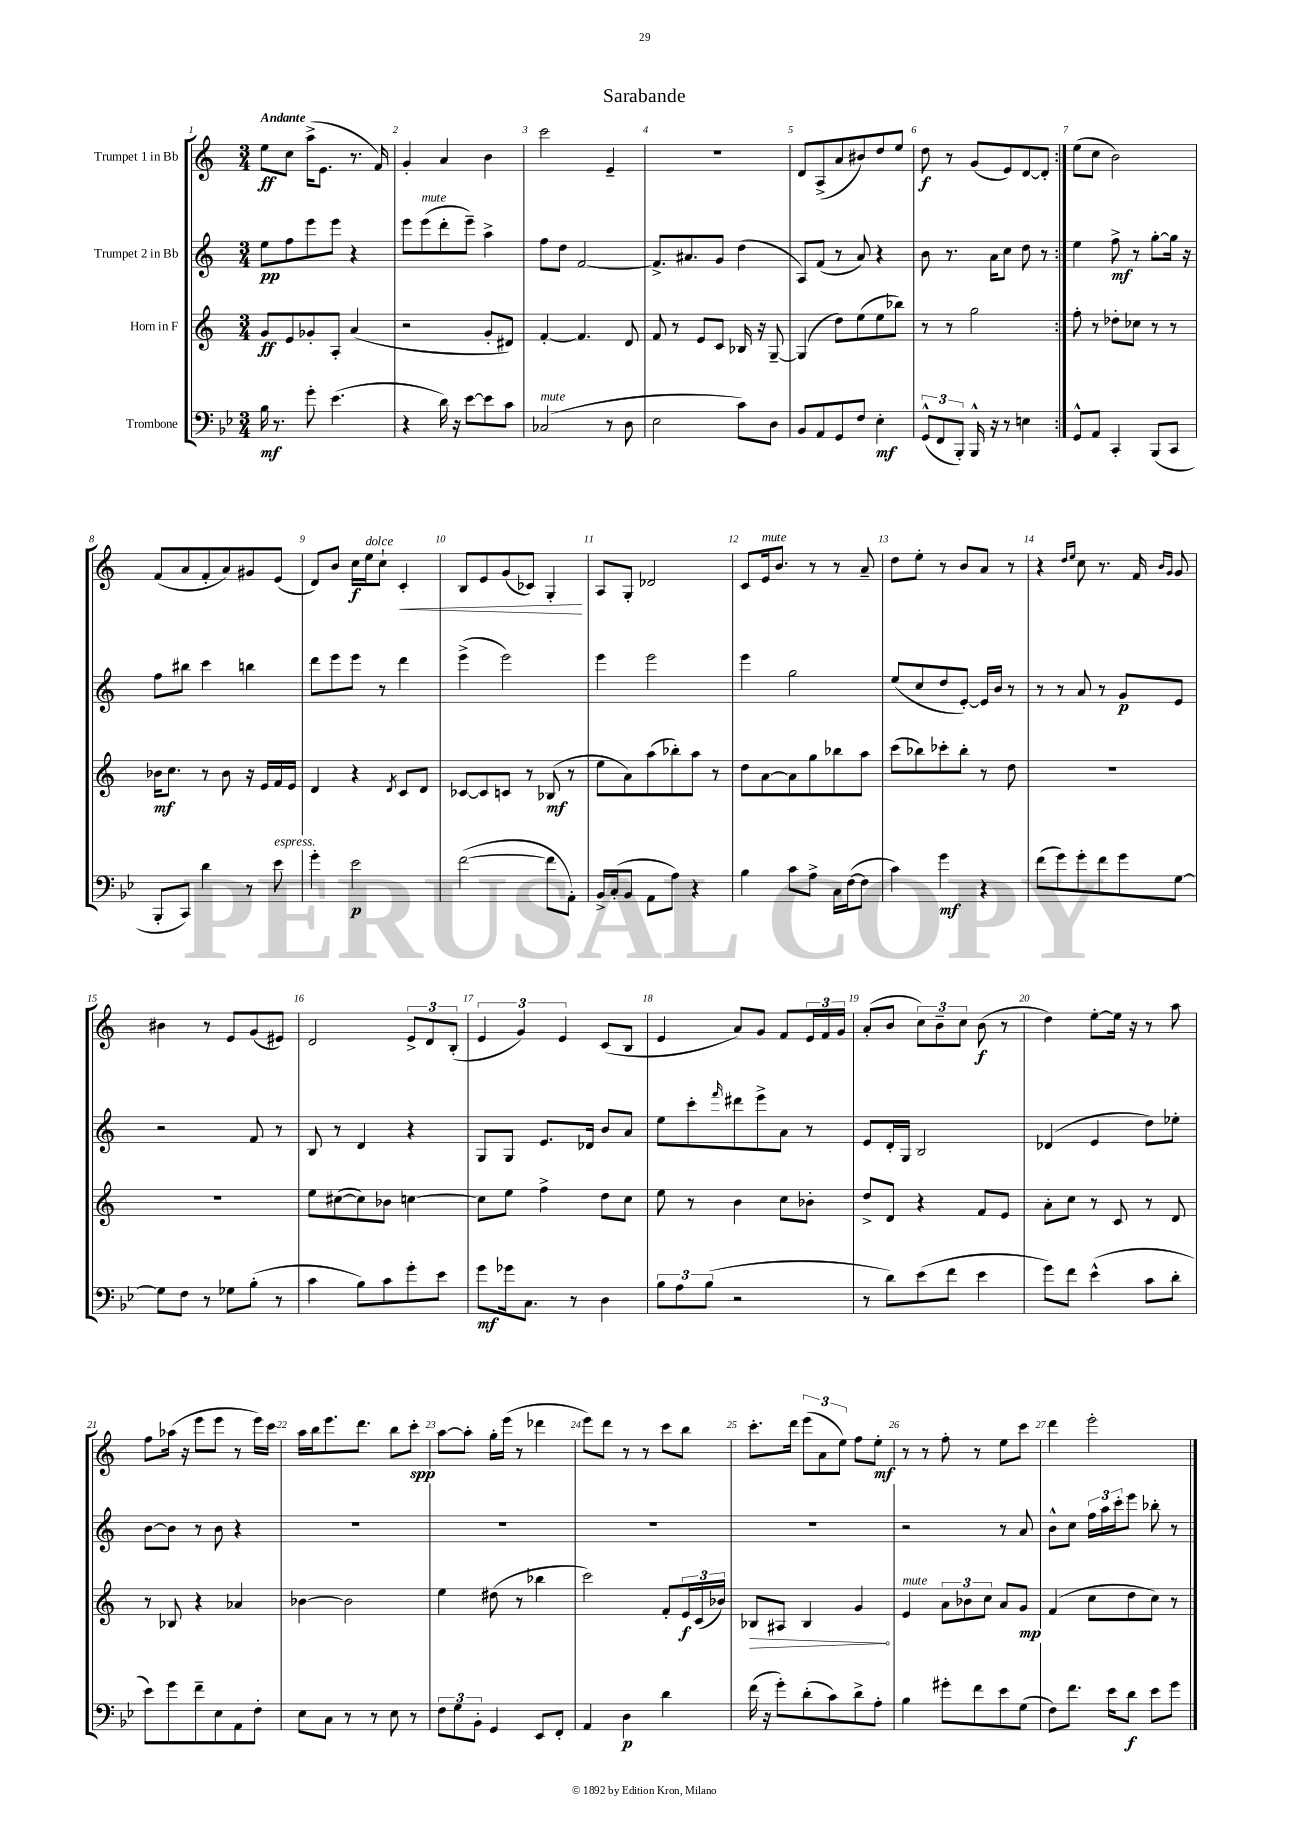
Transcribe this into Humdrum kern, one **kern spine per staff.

**kern	**kern	**kern	**kern
*staff4	*staff3	*staff2	*staff1
*clefF4	*clefG2	*clefG2	*clefG2
*k[b-e-]	*k[]	*k[]	*k[]
*M3/4	*M3/4	*M3/4	*M3/4
16B-	8g	8ee	8ee
8.r	.	.	.
.	8e	8ff	8cc
8g'	8g-'	8eee	(16aa^
.	.	.	8.e
(4.e-	8A'	8eee	.
.	(4a	4r	8.r
.	.	.	16f)
=	=	=	=
4r	2r	8eee	4g'
.	.	(8eee	.
16d)	.	8ddd'	4a
16r	.	.	.
[8e-	.	8eee~)	.
8e-]	8g'	4aa^	4b
8c	8d#)	.	.
=	=	=	=
(2C-	[4f'	8ff	2ccc
.	.	8dd	.
.	4.f]	[2f	.
8r	.	.	4e~
8D	8d	.	.
=	=	=	=
2E-	8f	8.f^]	2.r
.	8r	.	.
.	.	8.a#	.
.	8e	.	.
.	8c	8g	.
8c)	16B-	(4dd	.
.	16r	.	.
8D	[8G~	.	.
=	=	=	=
8BB-	(4G]	8A)	8d
8AA	.	(8f	(8A^
8GG	8dd)	8r	8a
8F	(8ee	8a)	8b#)
4E-'	8ee	4r	8dd
.	8bb-)	.	8ee
=	=	=	=
(12GG^^	8r	8b	8dd
12FF	.	.	.
.	8r	8.r	8r
12BBB-')	.	.	.
16BBB-^^	2gg	.	(8g
16r	.	16a	.
8r	.	8cc	8e)
4E	.	8dd	[8d
.	.	8r	8d']
=:|!	=:|!	=:|!	=:|!
8GG^^	8ff'	4ee	(8ee
8AA	8r	.	8cc
4CC'	8dd-'	8ff^	2b)
.	8cc-	8r	.
(8BBB-	8r	[8gg'	.
8CC	8r	16gg]	.
.	.	16r	.
=	=	=	=
8BBB-'	16b-	8ff	(8f
.	8.cc	.	.
8CC)	.	8bb#	8a
4d	8r	4ccc	8f'
.	8b-	.	8a)
8r	16r	4bb	8g#
.	16e	.	.
8e-	16f	.	(8e
.	16e	.	.
=	=	=	=
4g'	4d	8ddd	8d)
.	.	8eee	8b
2e-	4r	8eee	16cc
.	.	.	16ee
.	.	8r	8cc`
.	8qd	.	.
.	8c	4ddd	4c'
.	8d	.	.
=	=	=	=
([2f	[8c-	(4eee^	8B
.	8c-]	.	8e
.	8c	2eee)	(8g
.	8r	.	8c-)
8f]	(8B-	.	4G'
8AA')	8r	.	.
=	=	=	=
16BB-^	8ee	4eee	8A
(16C'	.	.	.
8BB-	8a)	.	8G'
8AA	(8aa	2eee	2d-
8A)	8bb-')	.	.
4r	8aa	.	.
.	8r	.	.
=	=	=	=
4B-	8dd	4eee	8c
.	[8a	.	16e
.	.	.	8.b
8c	8a]	2gg	.
8A^	8gg	.	8r
16C	8bb-	.	8r
([16F	.	.	.
8F]	8aa	.	8a~
=	=	=	=
4c)	(8ccc	(8ee	8dd
.	8bb-)	8cc	8ee'
4g	8ccc-'	8dd	8r
.	8bb-'	[8e')	8b
4r	8r	16e]	8a
.	.	16b	.
.	8dd	8r	8r
=	=	=	=
(8f	2.r	8r	4r
8g)	.	8r	.
.	.	.	16qqdd
.	.	.	16qqee
8g'	.	8a	8cc
8f	.	8r	8.r
8g	.	8g	.
.	.	.	16f
.	.	.	16qqb
.	.	.	16qqg
[8G	.	8e	8g
=	=	=	=
8G]	2.r	2r	4b#
8F	.	.	.
8r	.	.	8r
8G-	.	.	8e
(8B-'	.	8f	(8g
8r	.	8r	8e#)
=	=	=	=
4c	8ee	8B	2d
.	([8cc#	8r	.
8B-)	8cc#])	4d	.
8c	8b-	.	.
8g'	[4cc	4r	12e^
.	.	.	12d
8e-	.	.	.
.	.	.	(12B'
=	=	=	=
8g	8cc]	8G	6e
16g-	8ee	8G	.
.	.	.	6g)
8.C	.	.	.
.	4ff^	8.e	.
.	.	.	6e
8r	.	.	.
.	.	16d-	.
4D	8dd	8b	(8c
.	8cc	8a	8B
=	=	=	=
12B-	8ee	8ee	4e
12A	.	.	.
.	8r	8ccc'	.
(12B-	.	.	.
.	.	16qqfff	.
2r	4b	8ddd#	8a)
.	.	8eee^	8g
.	8cc	8a	8f
.	8b-'	8r	24e
.	.	.	24f
.	.	.	24g
=	=	=	=
8r	8dd^	8e	(8a'
8d)	8d	16d'	8b
.	.	16G	.
(8e-	4r	2B	12cc)
.	.	.	12b~
8f	.	.	.
.	.	.	12cc
4e-	8f	.	(8b
.	8e	.	8r
=	=	=	=
8g)	8a'	(4d-	4dd)
8f	8cc	.	.
(4e-^^	8r	4e	[8ee'
.	8c	.	16ee]
.	.	.	16r
8c	8r	8dd)	8r
8d'	8d	8ee-'	8aa
=	=	=	=
8e-)	8r	[8b	8ff
8g	8B-	8b]	(16aa-
.	.	.	16r
8f~	4r	8r	8eee
8E-	.	8b	8eee
8AA	4a-	4r	8r
8F'	.	.	16eee)
.	.	.	16ccc
=	=	=	=
8E-	[4b-	2.r	16aa
.	.	.	16bb
8C	.	.	8.eee
8r	2b-]	.	.
.	.	.	8.ddd
8r	.	.	.
8E-	.	.	8bb
8r	.	.	8ccc'
=	=	=	=
12F	4ee	2.r	[8aa
12G	.	.	.
.	.	.	8aa']
12BB-'	.	.	.
4GG	(8dd#	.	16gg'
.	.	.	(16eee
.	8r	.	8r
8EE-	4bb-	.	4ddd-
8FF'	.	.	.
=	=	=	=
4AA	2ccc)	2.r	8eee)
.	.	.	8ddd
4D	.	.	8r
.	.	.	8r
4d	8f'	.	8ccc
.	24e	.	8bb
.	(24c	.	.
.	24b-)	.	.
=	=	=	=
(16f	8B-	2.r	8.ccc'
16r	.	.	.
8g')	8A#	.	.
.	.	.	16ddd
(8d'	4B-	.	(12eee
.	.	.	12a
8c)	.	.	.
.	.	.	12ee)
8d^	4g	.	8ff
8A'	.	.	8ee'
=	=	=	=
4B-	4e	2r	8r
.	.	.	8r
8g#'	12a	.	8ff'
.	12b-	.	.
8f	.	.	8r
.	12cc	.	.
8e-	8a	8r	8ee
(8G	8g	8a	8ccc
=	=	=	=
8F)	(4f	8b^^	4ddd
8.f	.	8cc	.
.	8cc	24ff	2eee'
.	.	24aa	.
16e-	.	.	.
.	.	24ccc'	.
8d	8dd	8eee	.
8e-	8cc)	8bb-'	.
8g	8r	8r	.
==	==	==	==
*-	*-	*-	*-
